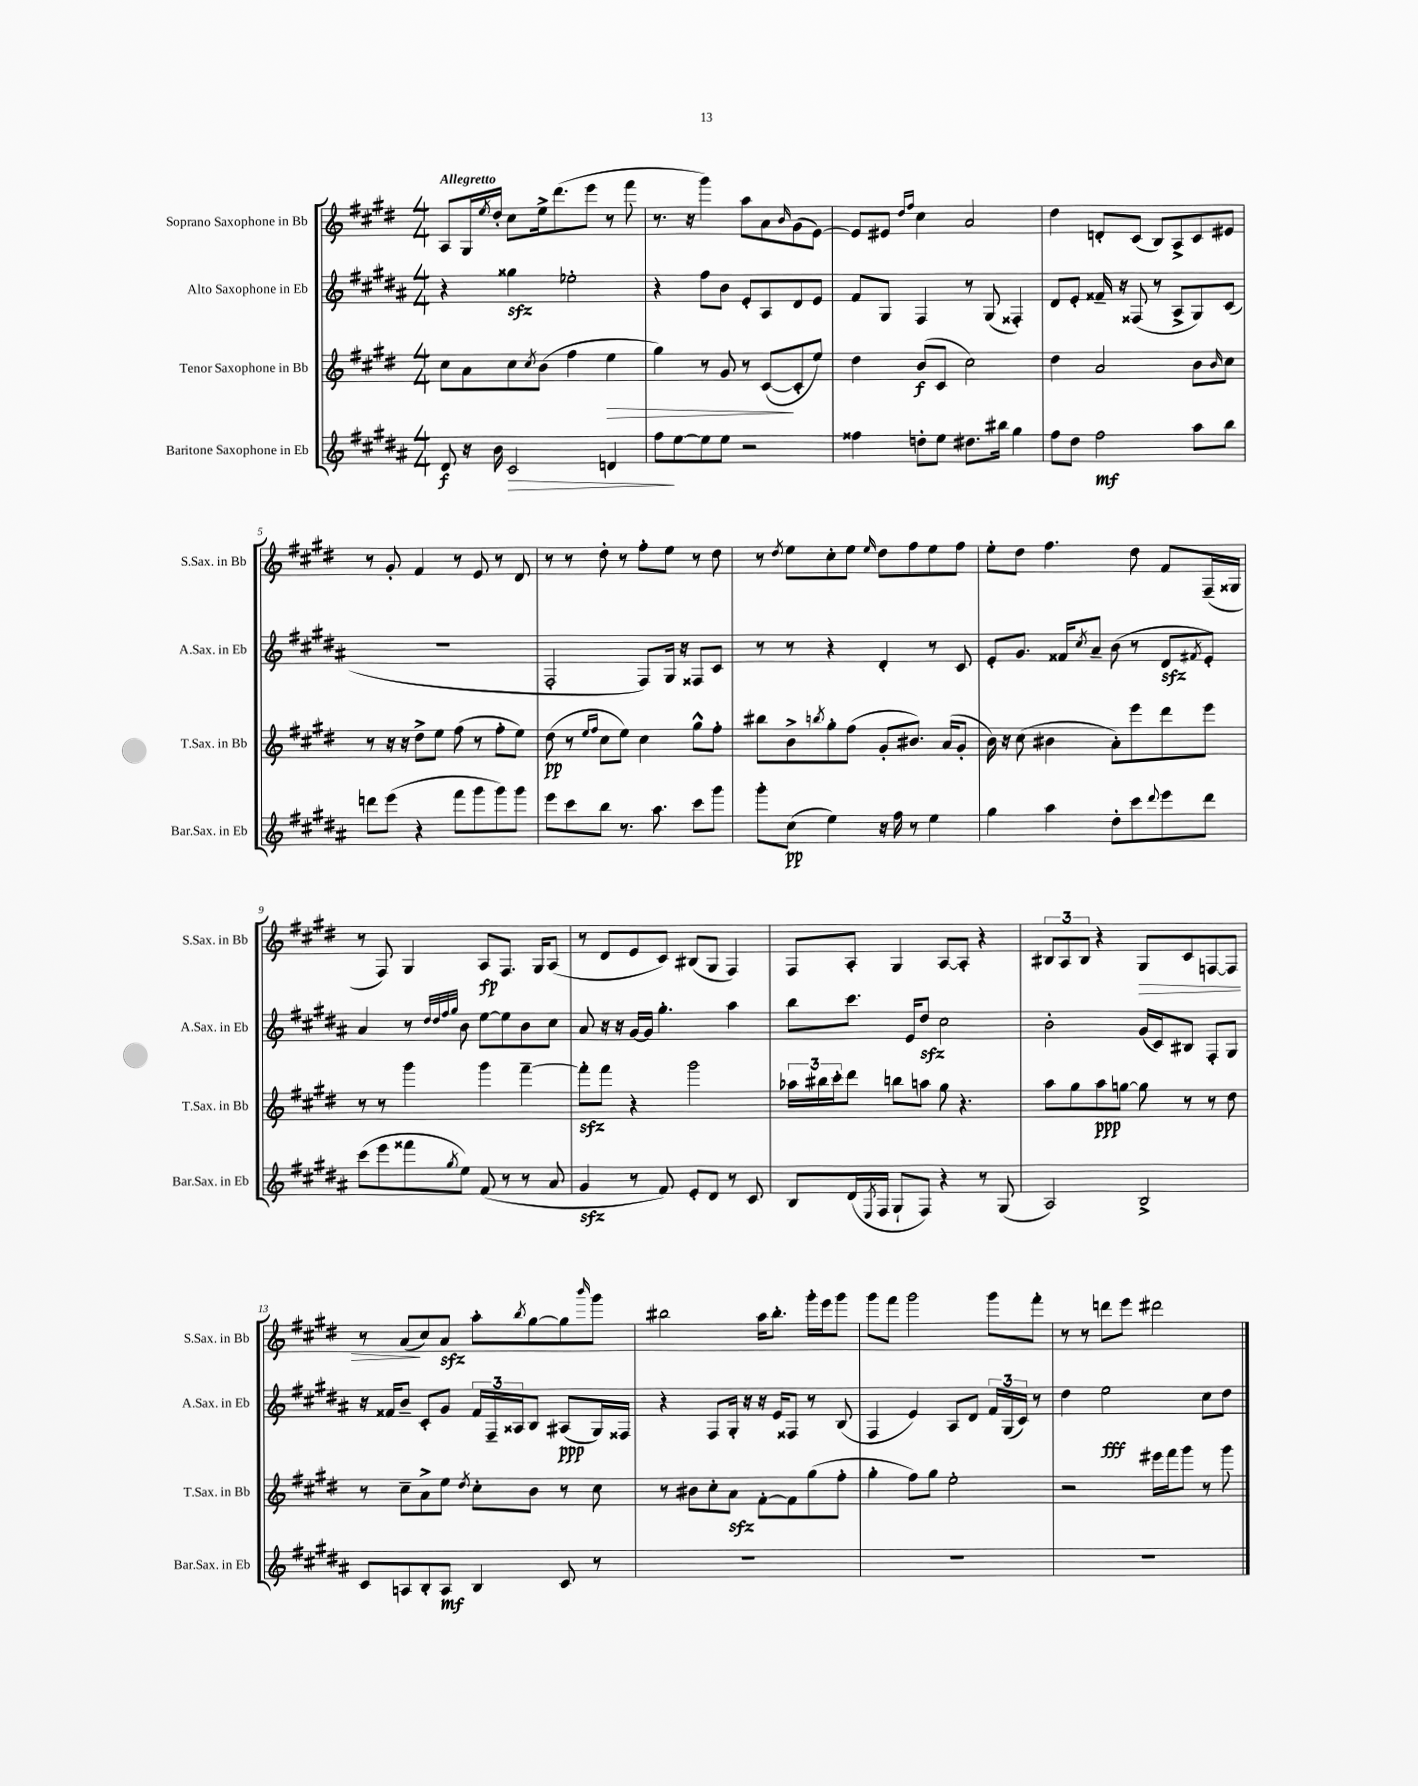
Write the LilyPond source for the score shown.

<<
\new StaffGroup <<
\new Staff = "s0" \with { instrumentName = "Soprano Saxophone in Bb" shortInstrumentName = "S.Sax. in Bb" } {
    \clef treble \key e \major \numericTimeSignature \time 4/4 \tempo "Allegretto"
    a8 gis16 \acciaccatura { e''8 } dis''16-. cis''8 e''16-> dis'''8.( e'''8 r8 fis'''8 |
    r8. r16 gis'''4) a''8 a'8 \grace { b'16 } gis'8( e'8~) |
    e'8 eis'8 \grace { dis''16 fis''16 } cis''4 a'2 |
    dis''4 d'8-. cis'8( b8) a8-> cis'8 eis'8 |
    r8 gis'8-. fis'4 r8 e'8 r8 dis'8 |
    r8 r8 dis''8-. r8 fis''8-. e''8 r8 dis''8 |
    r8 \acciaccatura { dis''8 } e''8 cis''8-. e''8 \grace { e''16 } dis''8 fis''8 e''8 fis''8 |
    e''8-. dis''8 fis''4. dis''8 fis'8 fis16--( gisis16 |
    r8 fis8) gis4 a8\fp fis8. gis16 a8( |
    r8 dis'8 e'8 cis'8) bis8( gis8 fis4) |
    fis8 a8-. gis4 a8~ a8-. r4 |
    \tuplet 3/2 { bis8 a8 bis8 } r4 gis8\> cis'8 f8~ f8 |
    r8 a'8\!( cis''8) a'8\sfz a''8-. \acciaccatura { b''8 } gis''8~ gis''8 \grace { b'''16 } gis'''8 |
    bis''2 a''16 bis''8.-. gis'''16-. e'''16 gis'''8 |
    gis'''8 fis'''8 gis'''2 gis'''8 fis'''8-. |
    r8 r8 d'''8 e'''8 dis'''2 \bar "|." |
}
\new Staff = "s1" \with { instrumentName = "Alto Saxophone in Eb" shortInstrumentName = "A.Sax. in Eb" } {
    \clef treble \key b \major \numericTimeSignature \time 4/4
    r4 gisis''4\sfz ees''2-. |
    r4 fis''8 b'8 e'8-. ais8 dis'8 e'8 |
    fis'8 gis8 fis4 r8 gis8( fisis4-.) |
    dis'8 e'8-. fisis'16-- r16 fisis8( r8 ais8-> gis8) cis'8( |
    R1 |
    fis2-. fis8) gis16 r16 fisis8 cis'8 |
    r8 r8 r4 dis'4-. r8 cis'8 |
    e'8-. gis'8. fisis'16 \acciaccatura { cis''8 } ais'8-- b'8( r8 dis'8\sfz \acciaccatura { fis'8 } e'8-.) |
    ais'4 r8 \grace { dis''32 dis''32 fis''32 gis''32 } b'8 e''8~ e''8 b'8 cis''8 |
    ais'8 r16 r16 gis'16~ gis'16 gis''4.-. ais''4 |
    b''8 cis'''8. e'16 dis''8\sfz cis''2 |
    b'2-. gis'16( cis'16) bis8 fis8-. gis8 |
    r16 fisis'16 b'8-- cis'8-. gis'8 \tuplet 3/2 { fisis'16 fis16-- aisis16 } b8 ais8\ppp( gis16) fisis16 |
    r4 fis8 gis16-. r16 r16 e'16 fisis8 r8 b8( |
    fis4 e'4) ais8 dis'8 \tuplet 3/2 { fis'16 gis16( cis'16) } r8 |
    dis''4 e''2\fff cis''8 dis''8 \bar "|." |
}
\new Staff = "s2" \with { instrumentName = "Tenor Saxophone in Bb" shortInstrumentName = "T.Sax. in Bb" } {
    \clef treble \key e \major \numericTimeSignature \time 4/4
    cis''8 a'8 cis''8 \acciaccatura { cis''8 } b'8( fis''4 e''4\> |
    gis''4) r8 gis'8 r8 cis'8~\!( cis'8-. e''8) |
    dis''4 b'8\f( cis'8 cis''2) |
    dis''4 a'2 b'8 \grace { b'16 } cis''8 |
    r8 r16 r16 dis''8-> e''8 fis''8( r8 fis''8-. e''8) |
    dis''8\pp( r8 \grace { e''16 fis''16 } cis''8 e''8) cis''4 gis''8-^ fis''8-. |
    bis''8 b'8-> \acciaccatura { b''8 } gis''8-. fis''8( gis'8-. bis'8.) a'16( gis'8-. |
    b'16) r16 cis''8( bis'4 a'8-.) e'''8 dis'''8 e'''8 |
    r8 r8 gis'''4 gis'''4 fis'''4~-- |
    fis'''8-.\sfz fis'''8 r4 gis'''2 |
    \tuplet 3/2 { aes''16 bis''16 cis'''16-. } dis'''8 b''8 a''8 gis''8 r4. |
    a''8 gis''8 a''8\ppp g''8~ g''8 r8 r8 dis''8 |
    r8 cis''8-- a'8-> e''8 \acciaccatura { dis''8 } cis''8-. b'8 r8 cis''8 |
    r8 bis'8 cis''8-. a'8\sfz fis'8~-. fis'8 gis''8( fis''8-. |
    gis''4-. fis''8) gis''8 e''2-. |
    r2 eis'''16 fis'''16 gis'''8 r8 gis'''8 \bar "|." |
}
\new Staff = "s3" \with { instrumentName = "Baritone Saxophone in Eb" shortInstrumentName = "Bar.Sax. in Eb" } {
    \clef treble \key b \major \numericTimeSignature \time 4/4
    dis'8\f r16 b'16 cis'2\> d'4 |
    fis''8\! e''8~ e''8 e''8 r2 |
    fisis''4 d''8-. e''8 dis''8. bis''16 gis''4 |
    fis''8 dis''8 fis''2\mf ais''8 b''8 |
    d'''8 e'''8( r4 fis'''8 gis'''8 gis'''8) gis'''8 |
    e'''8 cis'''8 b''8 r8. ais''8. cis'''8 gis'''8 |
    gis'''8-. cis''8\pp( e''4) r16 fis''16 r8 e''4 |
    gis''4 ais''4 dis''8-. cis'''8 \appoggiatura { dis'''8 } e'''8 dis'''8 |
    cis'''8( e'''8 fisis'''8 \acciaccatura { gis''8 } e''8) fis'8( r8 r8 ais'8 |
    gis'4\sfz r8 fis'8) e'8-. dis'8 r8 cis'8 |
    b8 dis'16( \acciaccatura { e8 } fis16 gis8-! fis8) r4 r8 gis8( |
    ais2) b2-> |
    cis'8 a8 b8-. a8\mf b4 cis'8 r8 |
    R1 |
    R1 |
    R1 \bar "|." |
}
>>
>>
